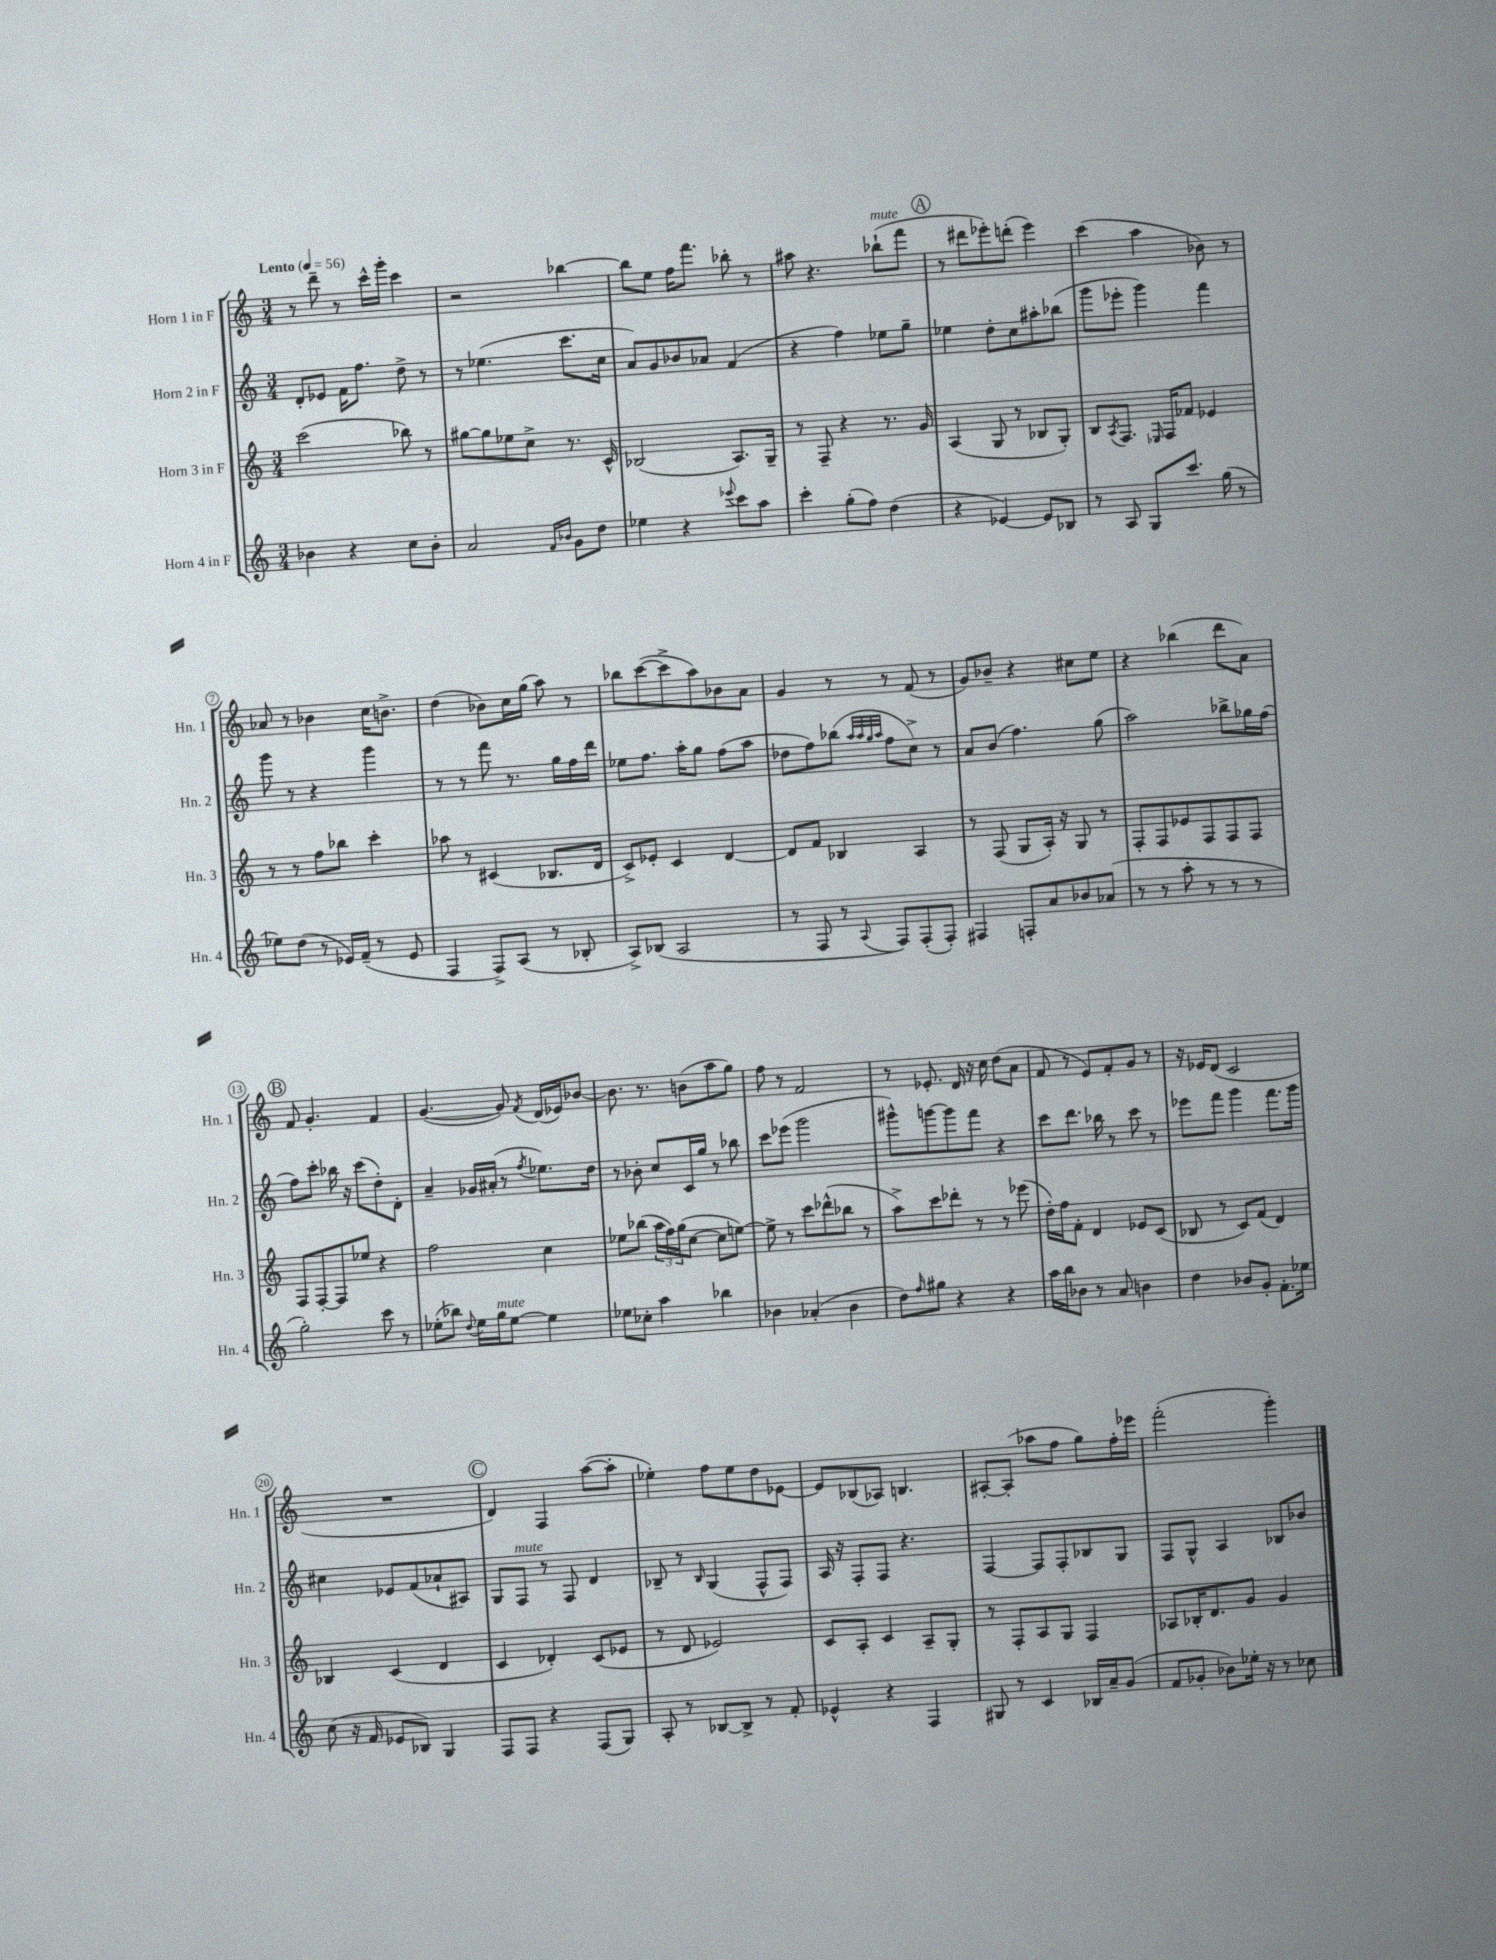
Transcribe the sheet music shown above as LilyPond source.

<<
\new StaffGroup <<
\new Staff = "s0" \with { instrumentName = "Horn 1 in F" shortInstrumentName = "Hn. 1" } {
    \clef treble \key c \major \numericTimeSignature \time 3/4 \tempo "Lento" 4 = 56
    r8 d'''8-- r8 c'''16-^ g'''16-. c'''4 |
    r2 bes''4~ |
    bes''8 e''8 f''16 f'''8. bes''8-. r8 |
    ais''8 r4. bes''8-!^\markup { \italic "mute" }( f'''8 |
    \mark \markup { \circle "A" } r8 dis'''8 ees'''8-.) d'''8-.( ees'''4) |
    c'''4( a''4 bes'8) r8 |
    aes'8 r8 bes'4 c''16 b'8.-> |
    d''4( bes'8) c''16 g''16( a''8) r8 |
    bes''8 c'''8~( c'''8-> a''8) bes'8 a'8 |
    g'4 r8 r8 f'8( r8 |
    g'8) bes'8-- r4 cis''8 e''8 |
    r4 bes''4( d'''8 a'8) |
    \mark \markup { \circle "B" } f'8 g'4.-. f'4 |
    g'4.~( g'8) \acciaccatura { f'8 } d'16( ees'16) bes'8~ |
    bes'8. r8. b'8( a''8 g''8) |
    f''8 r8 f'2 |
    r8 ees'8.-. d'16 r16 c''16 d''8( a'8 |
    f'8 r8 e'8) f'8-. g'8 r8 |
    r16 ees'16 d'8( c'2 |
    R2. |
    \mark \markup { \circle "C" } d'4) f4 a''8~( a''8-. |
    ees''4-.) f''8 ees''8 d''8 ees'8~ |
    ees'8 bes8( aes8) b4. |
    ais8~-. ais8-.( aes''8 f''8 g''8) f''16-. ees'''16 |
    f'''2-.( g'''4-.) \bar "|." |
}
\new Staff = "s1" \with { instrumentName = "Horn 2 in F" shortInstrumentName = "Hn. 2" } {
    \clef treble \key c \major \numericTimeSignature \time 3/4
    d'8-. ees'8 f'16 f''8. d''8-> r8 |
    r8 ees''4.( c'''8. c''16 |
    a'8) g'8 bes'8 aes'8 f'4( |
    r4 f''4) ees''8 g''8-- |
    \mark \markup { \circle "A" } ees''4 d''8-. c''8 ais''8-. bes''8( |
    g'''8 ees'''8-. g'''4) f'''4 |
    g'''8 r8 r4 g'''4 |
    r8 r8 f'''8 r8. g''16 f''16 d'''16 |
    ees''8 f''8. a''16-. g''8 f''8( a''8 |
    des''8 f''8) bes''8( \grace { a''32 a''32 g''32 a''32 } f''8 c''8->) r8 |
    a'8 b'8( f''4.) g''8( |
    a''2) bes''8-> ges''16 f''16( |
    \mark \markup { \circle "B" } f''8) c'''8-. bes''16 r16 c'''8( d''8-.) d'8-. |
    a'4-- ges'16 ais'16-.( r8 \acciaccatura { f''8 } ees''8.) d''16 |
    r8 bes'8-. c''8 c'16 g''16 r8 bes''8 |
    c'''8 ees'''8( g'''2 |
    gis'''8-^) g'''8~ g'''8 f'''8 r4 |
    c'''8 d'''8. bes''16 r8 c'''8 r8 |
    ees'''8 f'''8 g'''4 f'''8. g'''16 |
    cis''4 ees'8 f'8( aes'8-! ais8) |
    \mark \markup { \circle "C" } g8 f8^\markup { \italic "mute" } r8 f8 d'4 |
    bes8-- r8 \grace { bes16 } g4( f8-^ f8) |
    a16 r16 f8-. f8 r4. |
    f4~ f8 f8-. bes8 g8 |
    f8 g8-^ a4 bes8 bes'8 \bar "|." |
}
\new Staff = "s2" \with { instrumentName = "Horn 3 in F" shortInstrumentName = "Hn. 3" } {
    \clef treble \key c \major \numericTimeSignature \time 3/4
    c'''2( bes''8) r8 |
    gis''8~ gis''8 ees''8 c''8-> r8. c'16-^ |
    bes2( a8.) g16-- |
    r8 f8-- r4 r8. g'16 |
    \mark \markup { \circle "A" } a4( g8 r8 bes8 g8-.) |
    b8 \acciaccatura { a8 } f8. \grace { ees16 } f16 fes'8 ees'4 |
    r8 r8 f''8 bes''8 c'''4-. |
    aes''8 r8 cis'4( bes8. d'16 |
    c'8->) ees'8-. c'4 d'4~ |
    d'8 f'8 bes4 a4 |
    r8 f8( g8 a16-.) r16 g8 r8 |
    f8-. f8 ees'8 f8 f8 f8 |
    \mark \markup { \circle "B" } f8 f8~-. f8 ees''8 r4 |
    f''2 c''4 |
    ees''8 bes''8( \tuplet 3/2 { a''16 f''16) g''16( } c''8~ c''8 e''8~) |
    e''8-> r8 c'''8 des'''8-^( bes''8 r8 |
    a''8->) c'''8 des'''8-. r8 r8 ees'''8( |
    d''16-.) f''16 f'8-. d'4 ees'8 c'8( |
    bes8 r8 c'8) f'8( d'4) |
    bes4 c'4( d'4 |
    \mark \markup { \circle "C" } c'4 des'4-.) c'8( ees'8 |
    r8 d'8 ees'2) |
    c'8 a8-. c'4 a8-- g8-. |
    r8 f8-. a8 g8 f4 |
    aes8 bes16-. d'8. g'8 g'4 \bar "|." |
}
\new Staff = "s3" \with { instrumentName = "Horn 4 in F" shortInstrumentName = "Hn. 4" } {
    \clef treble \key c \major \numericTimeSignature \time 3/4
    bes'4 r4 c''8 bes'8-. |
    a'2 \grace { f'16 bes'16 } g'8 d''8 |
    ees''4 r4 \appoggiatura { ees'''8 } c'''8 a''8 |
    c'''4-. g''8-.( f''8) d''4( |
    \mark \markup { \circle "A" } r4 ees'4~) ees'8 bes8 |
    r8 a8 g8 c'''8. g''16( r8 |
    ees''8) d''8( r8 ees'16) f'16--( r8 ees'8 |
    f4 f8->) a8( r8 bes8-. |
    a8->) bes8( a2 |
    r8 f8 r8 \appoggiatura { a8 } f8) f8-.( f8-.) |
    fis4 f8-. a'8 bes'8 aes'8( |
    r8 r8 a''8-. r8 r8 r8 |
    \mark \markup { \circle "B" } g''2-.) c'''8 r8 |
    ees''8-.( bes''8) \appoggiatura { d''8 } ees''16 g''16^\markup { \italic "mute" } ees''8~ ees''4 |
    ees''8 ces''8-. a''4 bes''4 |
    bes'4 aes'4-.( bes'4 |
    d''8) \grace { f''16 } gis''8 r4 r4 |
    a''16 b''16 bes'8 r8 a'8 b'4 |
    d''4 bes'8 g'8-. f'8.-. ees''16 |
    c''8( r16 f'16 ees'8 bes8) g4 |
    \mark \markup { \circle "C" } f8 f8 r4 f8( g8) |
    a8-. r8 bes8~ bes8-> r8 f'8-. |
    ees'4-^ r4 f4 |
    gis8 r8 c'4 bes16 a'16-- g'8( |
    f'8 ges'8-. bes'8) ees''16-. r16 r8 ces''8 \bar "|." |
}
>>
>>
\layout { \context { \Score \override BarNumber.stencil = #(make-stencil-circler 0.1 0.3 ly:text-interface::print) } }
